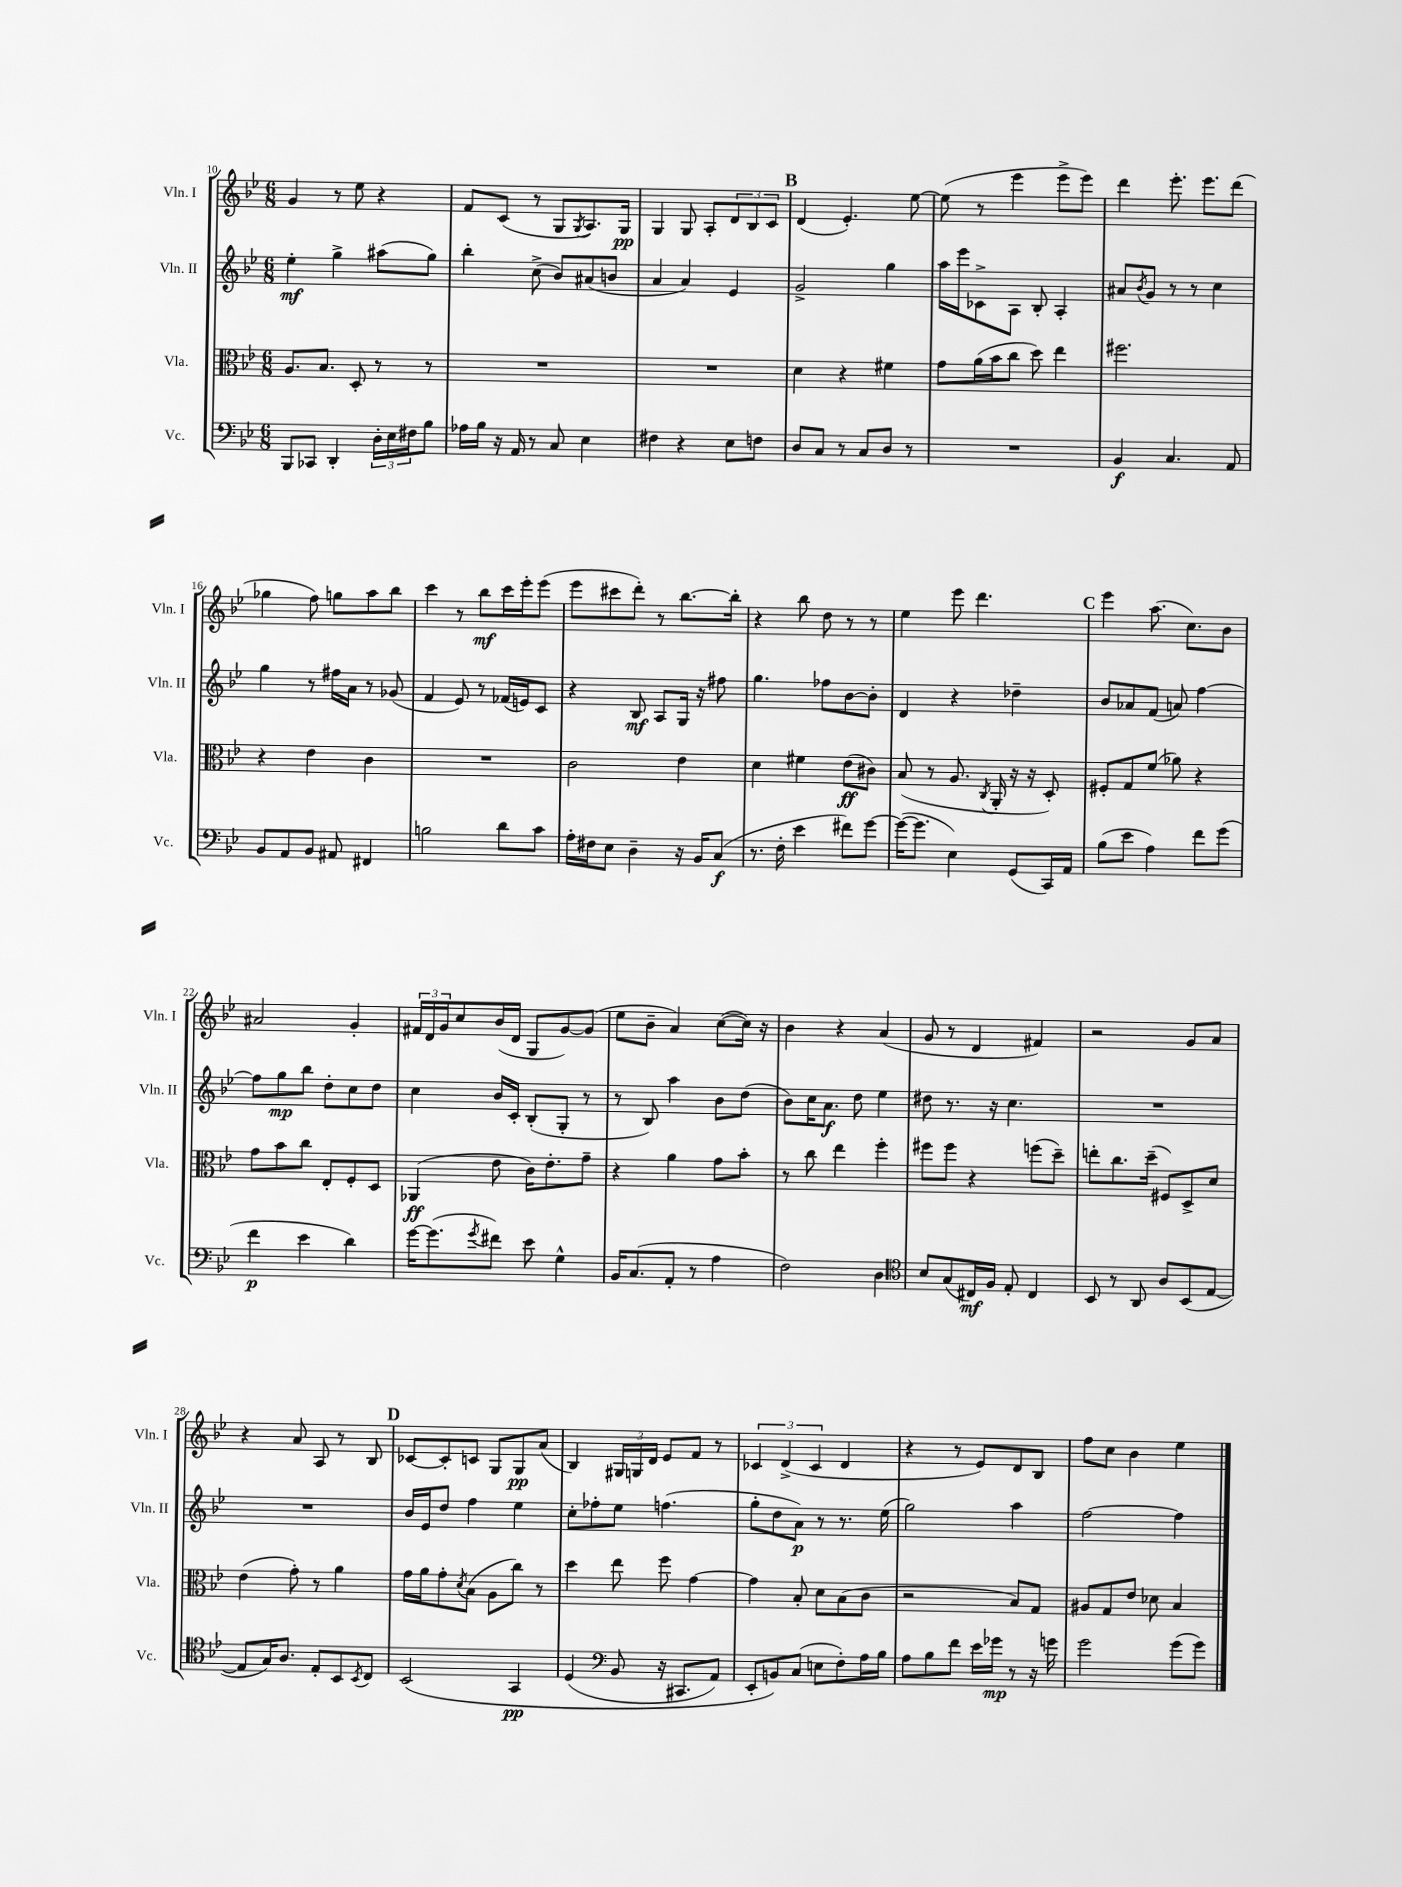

**kern	**kern	**kern	**kern
*staff4	*staff3	*staff2	*staff1
*clefF4	*clefC3	*clefG2	*clefG2
*k[b-e-]	*k[b-e-]	*k[b-e-]	*k[b-e-]
*M6/8	*M6/8	*M6/8	*M6/8
8BBB-	8.A	4ee-'	4g
8CC-	.	.	.
.	8.B-	.	.
4DD'	.	4gg^	8r
.	8D'	.	8ee-
24D'	8r	(8aa#	4r
24E-	.	.	.
24F#	.	.	.
8B-	8r	8gg)	.
=	=	=	=
16A-	2.r	4bb-'	8f
16B-	.	.	.
16r	.	.	(8c
16AA	.	.	.
8r	.	(8cc^	8r
8C	.	8b-)	8G
.	.	.	8qG
4E-	.	(8a#	8.A)
.	.	8b	.
.	.	.	16G
=	=	=	=
4F#	2.r	4a	4G
4r	.	4a)	8G
.	.	.	8A'
8E-	.	4e-	12d
.	.	.	12B-
8F	.	.	.
.	.	.	12c
=	=	=	=
8D	4d	2g^	(4d
8C	.	.	.
8r	4r	.	4.e-')
8C	.	.	.
8D	4f#	4gg	.
8r	.	.	[8ee-
=	=	=	=
2.r	8g	16aa	(8ee-]
.	.	16eee-	.
.	(16a	8c-^	8r
.	16b-	.	.
.	8cc	8A	4eee-
.	8dd)	8B-'	.
.	4ee-	4A'	8eee-^
.	.	.	8eee-)
=	=	=	=
4BB-	2.ff#	8a#	4ddd
.	.	8qb-	.
.	.	8g	.
4.C	.	8r	8.eee-'
.	.	8r	.
.	.	.	8.eee-
.	.	4cc	.
8AA	.	.	(8ddd
=	=	=	=
8BB-	4r	4gg	4gg-
8AA	.	.	.
8BB-	4e-	8r	8ff)
8AA#	.	16ff#	8gg
.	.	16a	.
4FF#	4c	8r	8aa
.	.	(8g-	8bb-
=	=	=	=
2B	2.r	4f	4ccc
.	.	8e-)	8r
.	.	8r	8bb-
8d	.	(16f-	16ccc
.	.	16e)	16eee-'
8c	.	8c	(8eee-
=	=	=	=
16A'	2c	4r	8eee-
16F#	.	.	.
8E-	.	.	8ccc#
4D~	.	8B-	8ddd')
.	.	8A	8r
16r	4e-	16G	[8.bb-
16BB-	.	16r	.
(8C	.	8ff#	.
.	.	.	16bb-']
=	=	=	=
8.r	4d	4.gg	4r
16F'	.	.	.
4e-	4f#	.	8bb-
.	.	8ff-	8dd
8f#)	(8e-	[8b-	8r
[8g	8c#)	8b-']	8r
=	=	=	=
(16g_	(8B-	4d	4ee-
8.g]	.	.	.
.	8r	.	.
4E-)	8.A	4r	8eee-
.	.	.	4.ddd
.	8qC	.	.
.	16AA'	.	.
(8GG	16r	4dd-~	.
.	16r	.	.
16CC)	8D')	.	.
16AA	.	.	.
=	=	=	=
(8B-	8F#'	8b-	4eee-
8e-	8G	8a-	.
4A)	(8f	(8f	(8.aa
.	8a-)	8a)	.
.	.	.	8.cc)
8f	4r	[4ff	.
(8g	.	.	8b-
=	=	=	=
4f	8g	8ff]	2a#
.	8b-	8gg	.
4e-	8cc	8bb-	.
.	8E-'	8dd'	.
4d)	8F'	8cc	4g'
.	8D	8dd	.
=	=	=	=
[16g	(4AA-	4cc	24f#
.	.	.	24d
(8.g]	.	.	.
.	.	.	24g
.	.	.	8cc
8qg	.	.	.
8f#)	8e-	16b-	(16b-
.	.	16c'	16d
8e-	16c)	(8B-'	8G
.	8.e-'	.	.
4G^^	.	8G'	[8g)
.	8g~	8r	(8g]
=	=	=	=
16BB-	4r	8r	8ee-
(8.C	.	.	.
.	.	8B-)	8b-~
8AA'	4a	4aa	4a)
8r	.	.	.
4A	8g	8b-	([8cc
.	8b-'	(8dd	16cc])
.	.	.	16r
=	=	=	=
2F)	8r	8b-)	4b-
.	8cc	16cc	.
.	.	8.a	.
.	4ee-	.	4r
.	.	8dd	.
4D	4ff'	4ee-	(4a
=	=	=	=
*clefC4	*	*	*
8B-	8ff#	8dd#	8g
(8G	8ff#	8.r	8r
16C#)	4r	.	4d
16F	.	16r	.
8E-'	.	4.cc	.
4C#	(8ff	.	4f#)
.	8dd~)	.	.
=	=	=	=
8BB-	8ee'	2.r	2r
8r	8.cc	.	.
8AA	.	.	.
.	(16dd~	.	.
8A	8F#)	.	.
(8BB-	8D^	.	8g
[8E-	8d	.	8a
=	=	=	=
8E-]	(4e-	2.r	4r
16G)	.	.	.
8.A	.	.	.
.	8g')	.	8a
8E-'	8r	.	8A
8BB-	4a	.	8r
8qBB-	.	.	.
8C	.	.	8B-
=	=	=	=
&(2BB-	16g	16b-	[8c-
.	16a	16e-	.
.	8g'	8dd	8c-']
.	8qd	.	.
.	(8B-	4ff	8c
.	8A	.	8G
4GG	8cc)	4ee-	8G
.	8r	.	(8a
=	=	=	=
(4D	4dd	8cc'	4B-)
.	.	8ff-'	.
*clefF4	*	*	*
8BB-	8ee-	8ee-	24G#
.	.	.	24G
.	.	.	24d
16r	8ff	(4.ff	8e-
8.CC#	.	.	.
.	[4g	.	8f
8AA)	.	.	8r
=	=	=	=
8EE-'	4g]	8gg'	6c-
8BB&)	.	8dd	.
.	.	.	(6d^
(8C	8B-'	8a)	.
.	.	.	6c-
8E	8d	8r	.
8F')	(8B-	8.r	4d
16A	8c	.	.
16B-	.	(16ee-	.
=	=	=	=
8A	2r	2gg)	4r
8B-	.	.	.
8f	.	.	8r
16e-	.	.	8e-)
16g-	.	.	.
8r	8B-)	4aa	8d
16r	8G	.	8B-
16g	.	.	.
=	=	=	=
2g	8A#	[2ff	8ff
.	8G	.	8cc
.	8e-	.	4b-
.	8d-	.	.
(8g	4B-	4ff]	4ee-
8g)	.	.	.
==	==	==	==
*-	*-	*-	*-
